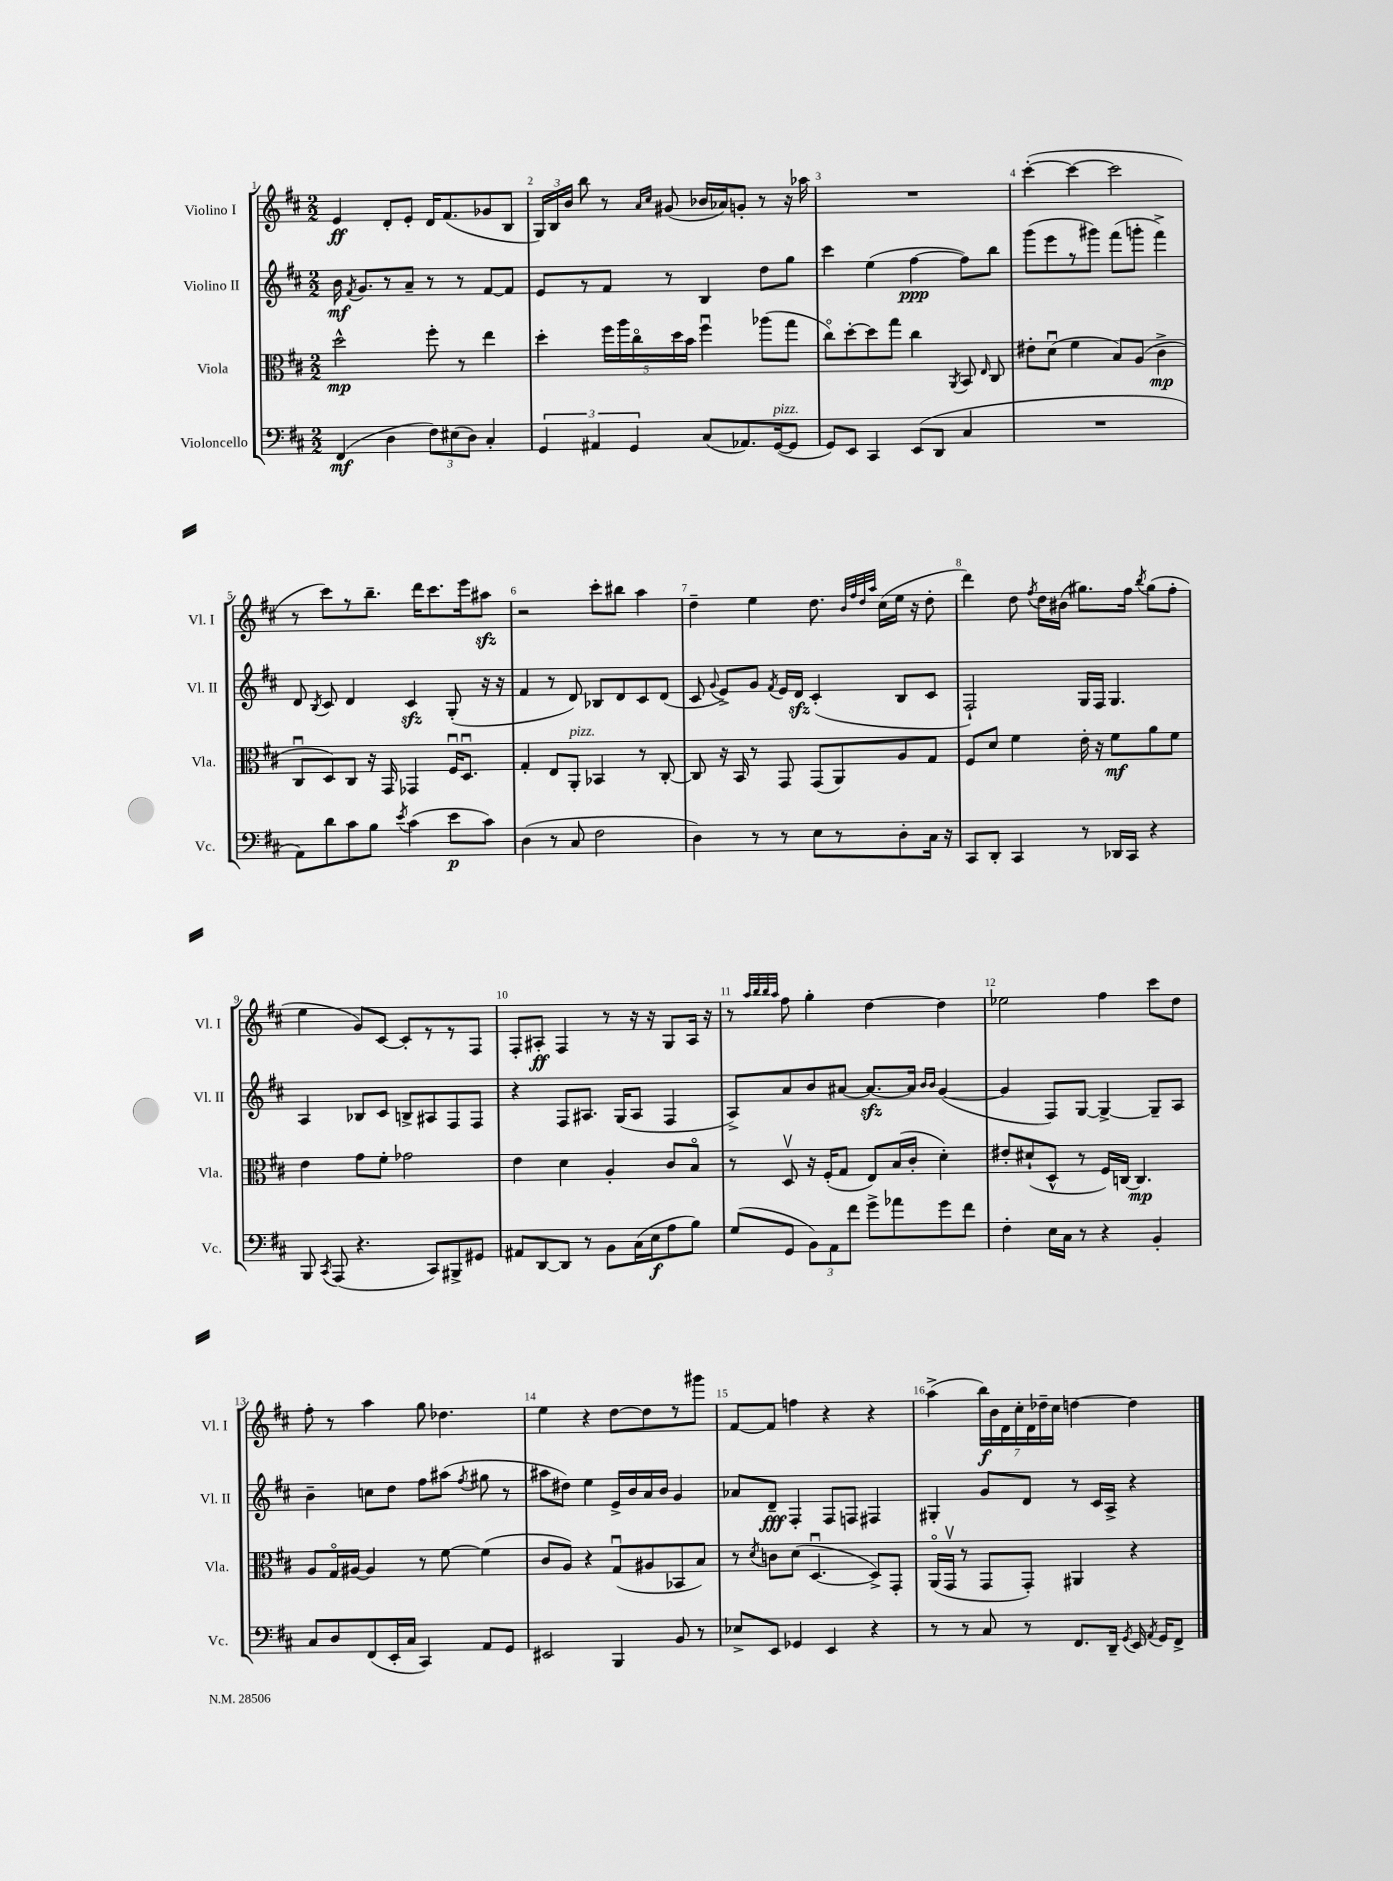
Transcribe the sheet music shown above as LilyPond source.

<<
\new StaffGroup <<
\new Staff = "s0" \with { instrumentName = "Violino I" shortInstrumentName = "Vl. I" } {
    \clef treble \key d \major \numericTimeSignature \time 2/2
    \autoBeamOff e'4\ff d'8[-. e'8]-. d'16[ fis'8.( ges'8 b8] |
    \tuplet 3/2 { g16[) b16 b'16] } b''8 r8 \grace { a'16[ cis''16] } gis'8( bes'16[ aes'16) g'8]-. r8 r16 aes''16 |
    R1 |
    cis'''4~-.( cis'''4~ cis'''2 |
    r8 cis'''8[) r8 b''8.]-- d'''16[ cis'''8. e'''16 ais''8]\sfz |
    r2 cis'''8[-. bis''8] a''4 |
    d''4-- e''4 d''8. \grace { b'32[ fis''32 d''32 a''32] } cis''16[( e''16] r16 d''8-. |
    d'''4) d''8 \acciaccatura { fis''8 } d''16[ bis'16]( gis''8.[) fis''16] \acciaccatura { b''8 } gis''8[( fis''8]-. |
    e''4 g'8[) cis'8]~ cis'8[-. r8 r8 fis8] |
    fis8[-. ais8]-.\ff fis4 r8 r16 r16 g8[ ais16] r16 |
    r8 \grace { a''32[ b''32 b''32 a''32] } fis''8 g''4-. d''4~ d''4 |
    ees''2 fis''4 cis'''8[ d''8] |
    fis''8-. r8 a''4 g''8 des''4. |
    e''4 r4 d''8[~ d''8 r8 gis'''8] |
    fis'8[~ fis'8] f''4 r4 r4 |
    a''4->( \tuplet 7/4 { b''16[\f) b'16 d'16 cis''16-. d'16 des''16-- cis''16] } d''4~ d''4 \bar "|." |
}
\new Staff = "s1" \with { instrumentName = "Violino II" shortInstrumentName = "Vl. II" } {
    \clef treble \key d \major \numericTimeSignature \time 2/2
    \autoBeamOff b'16\mf \acciaccatura { fis'8 } g'8.[ r8 a'8]-- r8 r8 fis'8[~ fis'8] |
    e'8[ r8 fis'8] r8 b4 d''8[ g''8] |
    cis'''4 e''4( fis''4~\ppp fis''8[) b''8] |
    g'''8[( e'''8 r8 gis'''8]) fis'''8[( g'''8]-. fis'''4->) |
    d'8 \acciaccatura { b8 } cis'8 d'4 cis'4\sfz g8-.( r16 r16 |
    fis'4 r8 d'8) bes8[ d'8 cis'8 d'8]( |
    cis'8 \appoggiatura { g'8 } e'8[->) g'8] \acciaccatura { fis'8 } e'16[ d'16]\sfz cis'4-.( b8[ cis'8] |
    fis2-!) g16[ fis16] g4. |
    a4 bes8[ cis'8] b8[-> ais8 fis8 fis8] |
    r4 fis8[ ais8.] g16[( ais8] fis4 |
    a8[->) a'8 b'8 ais'8]~ ais'8.[~\sfz ais'16] \grace { b'16[ b'16] } g'4~( |
    g'4 fis8[) g8]~ g4~-> g8[-- a8] |
    b'4-- c''8[ d''8] fis''8[ ais''8]( \acciaccatura { fis''8 } gis''8 r8 |
    ais''8[ dis''8]) e''4 e'16[-> b'16 a'16 b'16] g'4 |
    aes'8[ d'8]--\fff fis4-. fis8[ f8] fis4 |
    gis4-. g'8[ d'8] r8 cis'16[ a16]-> r4 \bar "|." |
}
\new Staff = "s2" \with { instrumentName = "Viola" shortInstrumentName = "Vla." } {
    \clef alto \key d \major \numericTimeSignature \time 2/2
    \autoBeamOff d''2-^\mp fis''8-. r8 e''4 |
    d''4-. \tuplet 5/4 { fis''16[ a''16 cis''16\flageolet d''16 b'16] } fis''4\downbow aes''8[( g''8] |
    cis''8[\flageolet) d''8~-. d''8 g''8] cis''4 \acciaccatura { a,8 } b,8 \grace { e16 } cis8 |
    eis'8[-. d'8]\downbow( fis'4 b8[) a8]( cis'4->\mp |
    cis8[\downbow d8) cis8] r16 g,16 ges,4 fis16[\downbow d8.]\downbow |
    g4-. e8[ a,8]-.^\markup { \italic "pizz." } bes,4 r8 cis8~-. |
    cis8 r16 b,16 r8 g,8 g,8[( a,8) a8 g8] |
    fis8[ d'8] fis'4 e'16-. r16 fis'8[\mf a'8 fis'8] |
    e'4 g'8[ fis'8]-. ges'2 |
    e'4 d'4 a4-. cis'8[ b8]\flageolet |
    r8 d8\upbow r16 fis16[-.( g8] e8[) b16( cis'16]-. d'4-.) |
    eis'8[-. dis'8-!( d8]-^ r8 fis16[) c16]~ c4.\mp |
    a8[ g16\flageolet ais16]~ ais4 r8 fis'8~ fis'4( |
    cis'8[ a8]) r4 g8[\downbow( ais8 bes,8 b8]) |
    r8 \acciaccatura { d'8 } c'8[ d'8]( d4.~\downbow d8[->) g,8]-. |
    a,16[\flageolet( g,16]\upbow r8 g,8[ g,8]-.) ais,4 r4 \bar "|." |
}
\new Staff = "s3" \with { instrumentName = "Violoncello" shortInstrumentName = "Vc." } {
    \clef bass \key d \major \numericTimeSignature \time 2/2
    \autoBeamOff fis,4\mf( d4 \tuplet 3/2 { fis8[) eis8( d8]) } cis4-. |
    \tuplet 3/2 { g,4 ais,4 g,4 } cis8[( aes,8.) g,16~^\markup { \italic "pizz." }( g,8] |
    g,8[) e,8] cis,4 e,8[( d,8] cis4 |
    R1 |
    a,8[) d'8 cis'8 b8] \acciaccatura { e'8 } cis'4( e'8[\p cis'8]) |
    d4( r8 cis8 fis2 |
    d4) r8 r8 e8[ r8 d8-. cis16] r16 |
    cis,8[ d,8]-. cis,4 r8 des,16[ cis,16] r4 |
    b,,8 \acciaccatura { cis,8 } a,,8( r4. cis,8[) bis,,8-> gis,8] |
    ais,8[ d,8~ d,8] r8 b,8[ cis16( e16\f a8 b8]) |
    g8[( g,8] \tuplet 3/2 { b,8[) a,8 fis'8] } g'8[-> aes'8 g'8 fis'8] |
    fis4-. e16[ cis16] r8 r4 b,4-. |
    cis8[ d8 fis,8( e,16-. cis16] cis,4) a,8[ g,8] |
    eis,2 b,,4 b,8 r8 |
    ees8[-> e,8] ges,4 e,4 r4 |
    r8 r8 cis8 r8 fis,8.[ d,16]-- \acciaccatura { g,8 } e,16 \acciaccatura { a,8 } g,16[ fis,8]-> \bar "|." |
}
>>
>>
\layout { \context { \Score \override BarNumber.break-visibility = ##(#f #t #t) barNumberVisibility = #all-bar-numbers-visible } }
